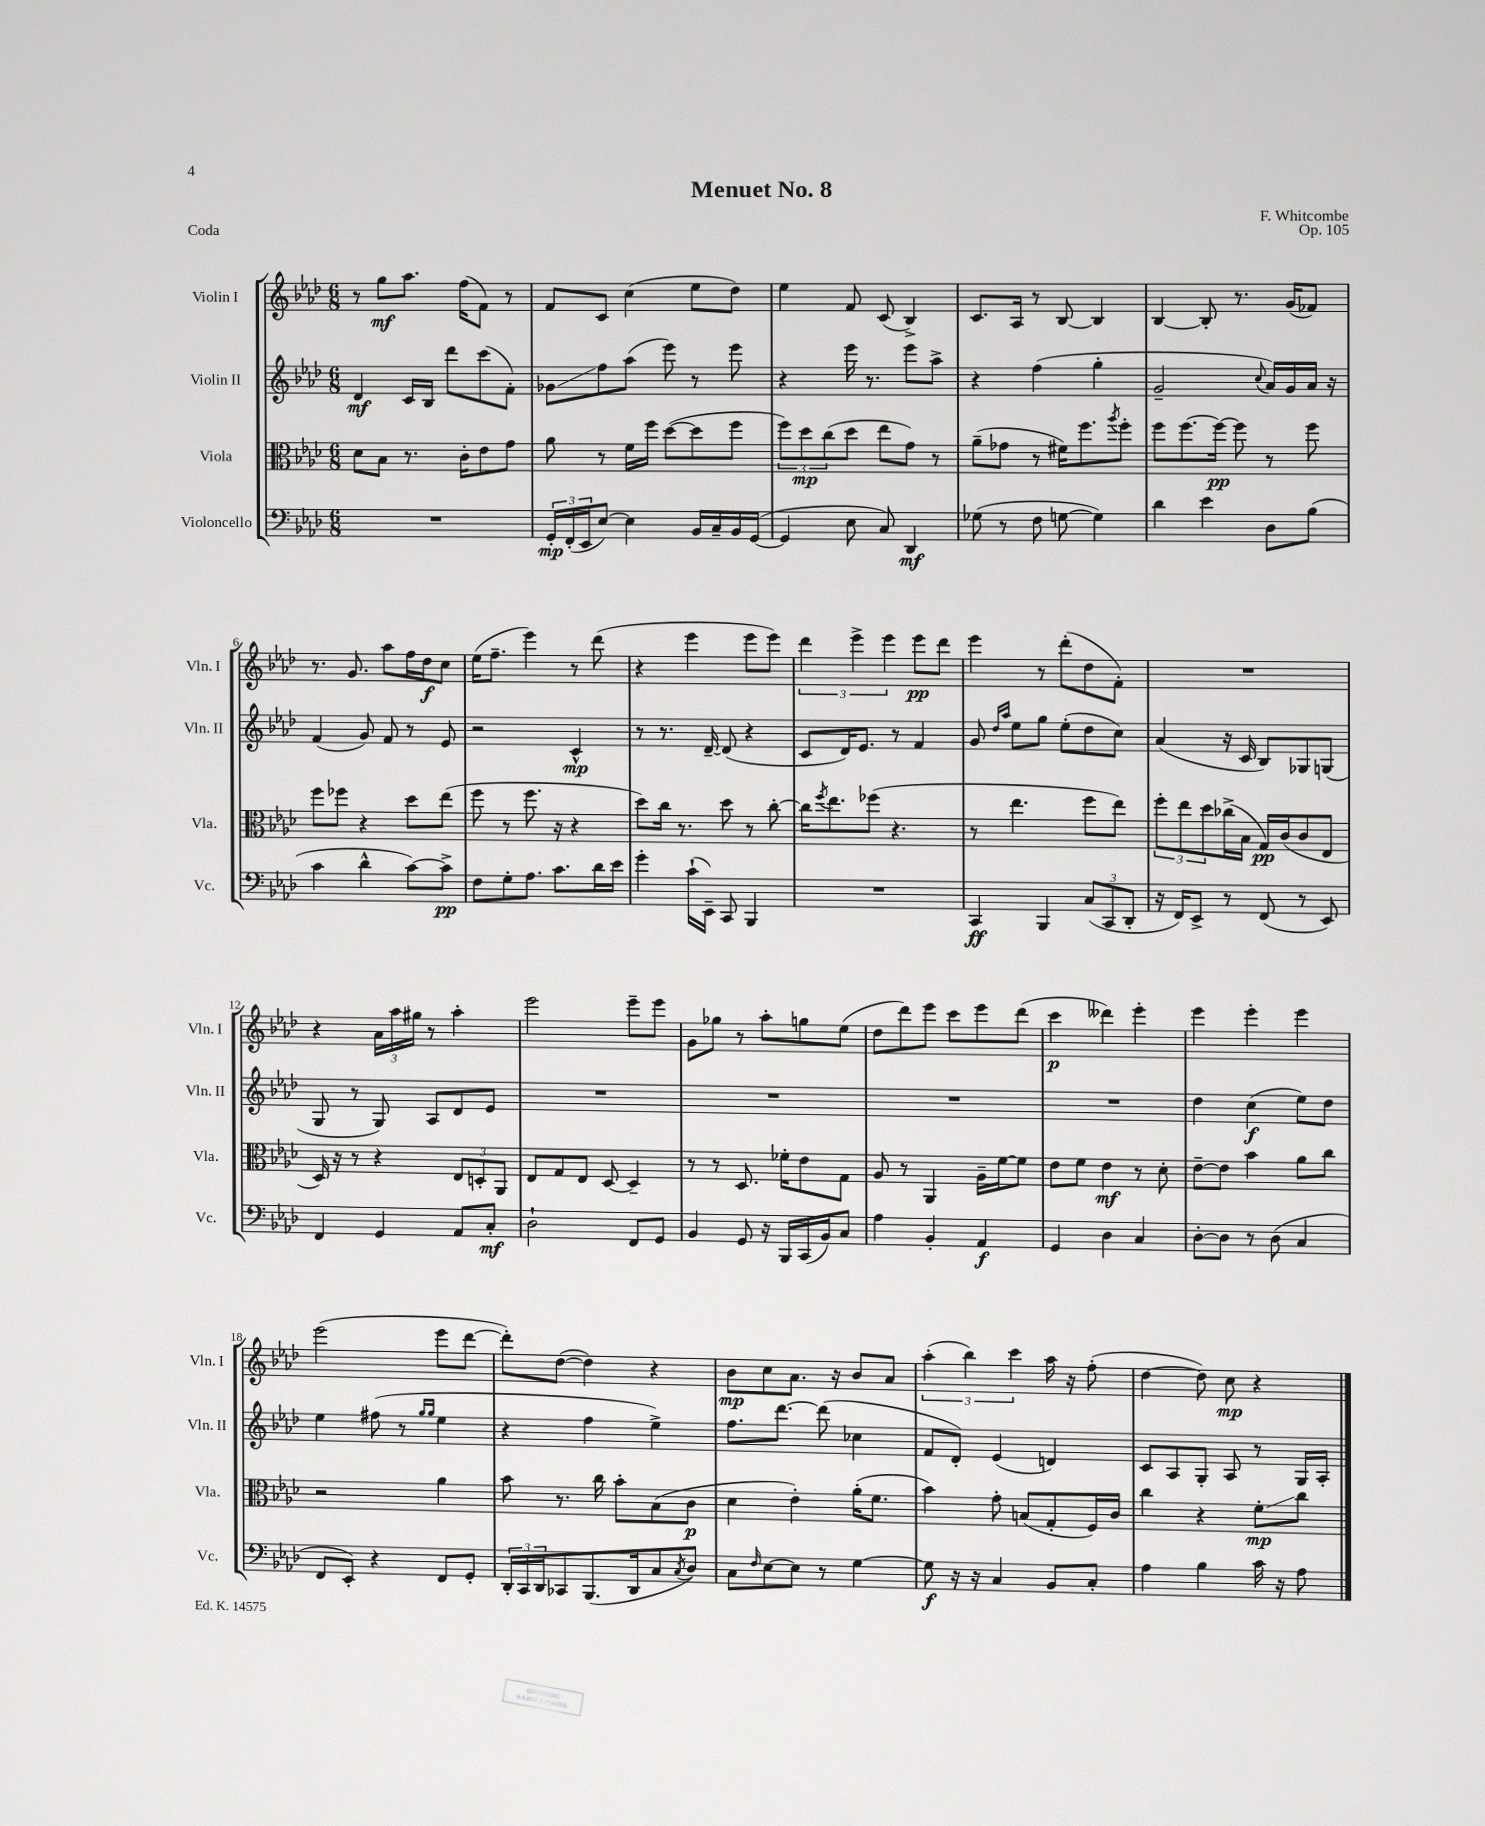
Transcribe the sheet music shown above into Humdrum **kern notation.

**kern	**kern	**kern	**kern
*staff4	*staff3	*staff2	*staff1
*clefF4	*clefC3	*clefG2	*clefG2
*k[b-e-a-d-]	*k[b-e-a-d-]	*k[b-e-a-d-]	*k[b-e-a-d-]
*M6/8	*M6/8	*M6/8	*M6/8
2.r	8d-	4d-	8r
.	8B-	.	8gg
.	8.r	16c	8.aa-
.	.	16B-	.
.	.	8ddd-	.
.	16c'	.	(16ff
.	8e-	(8ccc	8f)
.	8g	8f')	8r
=	=	=	=
24GG'	8a-	8g-	8f
(24FF'	.	.	.
24EE-	.	.	.
[8E-)	8r	8ff	8c
4E-]	16f	(8aa-	(4cc
.	16ff	.	.
.	([8dd-	8eee-)	.
16BB-	8dd-]	8r	8ee-
16C~	.	.	.
16BB-	8ff	8eee-	8dd-)
([16GG	.	.	.
=	=	=	=
4GG]	12ff)	4r	4ee-
.	12dd-	.	.
.	(12cc	.	.
8E-	8dd-	16eee-	8f
.	.	8.r	.
8C)	8ee-	.	(8c
4DD-	8g)	8eee-	4B-^)
.	8r	8aa-^	.
=	=	=	=
(8G-	(8a-~	4r	8.c
8r	8g-	.	.
.	.	.	16A-
8F	8r	(4ff	8r
[8G	16f#)	.	[8B-
.	8.ff	.	.
4G])	.	4gg'	4B-]
.	8qaa-	.	.
.	8ff'	.	.
=	=	=	=
4d-	8ff	2g~	[4B-
.	[8.ff	.	.
4e-	.	.	8B-']
.	16ff_	.	.
.	8ff]	.	8.r
.	.	8qqcc	.
8D-	8r	16a-)	.
.	.	16g	(16g
(8B-	8ff	16a-	8f-)
.	.	16r	.
=	=	=	=
4c	8ff	(4f	8.r
.	8ff-	.	.
.	.	.	8.g
4d-^^	4r	8g)	.
.	.	8f	8aa-
[8c)	8dd-	8r	16ff
.	.	.	16dd-
8c^]	(8ee-	8e-	8cc
=	=	=	=
8F	8ff	2r	(16ee-
.	.	.	8.ff~
8G'	8r	.	.
8.A-	8.ff	.	4eee-)
8.c	16r	.	.
.	4r	4c^^	8r
16d-	.	.	(8ddd-
16e-	.	.	.
=	=	=	=
4g'	8dd-)	8r	4r
.	16cc	8.r	.
.	8.r	.	.
(16c`	.	.	4eee-
16EE-~)	.	[16d-~	.
8CC	8dd-	(8d-]	.
4BBB-	8r	4r	8eee-
.	[8cc'	.	8eee-)
=	=	=	=
2.r	16cc]	8c	6ddd-
.	8qff	.	.
.	8.ee-	.	.
.	.	16d-)	.
.	.	.	6eee-^
.	.	8.e-	.
.	(8ff-	.	.
.	.	.	6eee-
.	4.r	8r	.
.	.	4f	8eee-
.	.	.	8ddd-
=	=	=	=
4CC	8r	8g	4eee-
.	.	16qqdd-	.
.	.	16qqaa-	.
.	4.ee-	8ee-	.
4BBB-	.	8gg	8r
.	.	(8ee-'	(8ddd-'
(12C	8ff	8dd-	8dd-
12CC	.	.	.
.	8ee-)	8cc)	8f')
12DD-'	.	.	.
=	=	=	=
16r	12ff'	(4a-	2.r
16FF)	.	.	.
.	12ee-	.	.
8EE-^	.	.	.
.	12dd-	.	.
8r	(16cc-^	16r	.
.	16B-	16c	.
(8FF	16G)	8B-)	.
.	(16c	.	.
8r	8c	8G-	.
8EE-)	8E-	(8G	.
=	=	=	=
4FF	16D-)	8G	4r
.	16r	.	.
.	8r	8r	.
4GG	4r	8G)	24a-
.	.	.	24aa-
.	.	.	24gg#
.	.	8A-	8r
8AA-	12E-	8d-	4aa-'
.	12D'	.	.
8C'	.	8e-	.
.	12AA-	.	.
=	=	=	=
2D-`	8E-	2.r	2eee-
.	8G	.	.
.	8E-	.	.
.	[8D-	.	.
8FF	4D-~]	.	8eee-~
8GG	.	.	8eee-
=	=	=	=
4BB-	8r	2.r	8g
.	8r	.	8gg-
8GG	8.D-	.	8r
16r	.	.	8aa-'
16BBB-	16f-'	.	.
(16CC	8e-	.	8gg
16BB-)	.	.	.
8C	8G	.	(8ee-
=	=	=	=
4A-	8A-	2.r	8dd-
.	8r	.	8ddd-)
4BB-'	4AA-	.	8eee-
.	.	.	8ccc
4AA-	16A-~	.	8eee-
.	[16f	.	.
.	8f]	.	(8ddd-
=	=	=	=
4GG	8e-	2.r	4ccc
.	8f	.	.
4D-	4e-	.	4ddd--)
4C	8r	.	4eee-'
.	8d-'	.	.
=	=	=	=
[8D-'	[8e-~	4dd-	4eee-
8D-]	8e-]	.	.
8r	4b-	(4cc	4eee-'
(8D-	.	.	.
4C	8a-	8ee-)	4eee-
.	8cc	8dd-	.
=	=	=	=
8FF	2r	4ee-	(2eee-
8EE-')	.	.	.
4r	.	(8ff#	.
.	.	8r	.
.	.	16qqgg	.
.	.	16qqgg	.
8FF	4a-	4ee-	8eee-
8GG'	.	.	[8ddd-
=	=	=	=
24DD-'	8b-	4r	8ddd-'])
24CC	.	.	.
24DD-	.	.	.
8CC-	8.r	.	([8dd-
(8.BBB-	.	4ff	4dd-])
.	16cc	.	.
.	8b-'	.	.
16DD-	.	.	.
8C	(8B-	4ee-^)	4r
8qC	.	.	.
8D-)	8c	.	.
=	=	=	=
8C	4d-	8.ff	8b-
16qqF	.	.	.
[8E-	.	.	8cc
.	.	[8.ddd-	.
8E-]	4e-')	.	8.a-
8r	.	(8ddd-]	.
.	.	.	16r
[4G	(16a-'	4cc-	8b-
.	8.f	.	.
.	.	.	8a-
=	=	=	=
8G]	4b-)	8f	(6aa-'
16r	.	8d-')	.
.	.	.	6bb-)
16r	.	.	.
4C	8g'	(4e-	.
.	.	.	6ccc
.	(8B	.	.
8BB-	8G'	4d)	16aa-
.	.	.	16r
8C'	16F)	.	(8ff'
.	16c	.	.
=	=	=	=
4A-	4cc	8c	[4dd-
.	.	8A-	.
4B-	4r	8G'	8dd-])
.	.	8A-	8cc
16c	8f'	8r	4r
16r	.	.	.
8A-	8cc	16G	.
.	.	16A-'	.
==	==	==	==
*-	*-	*-	*-
